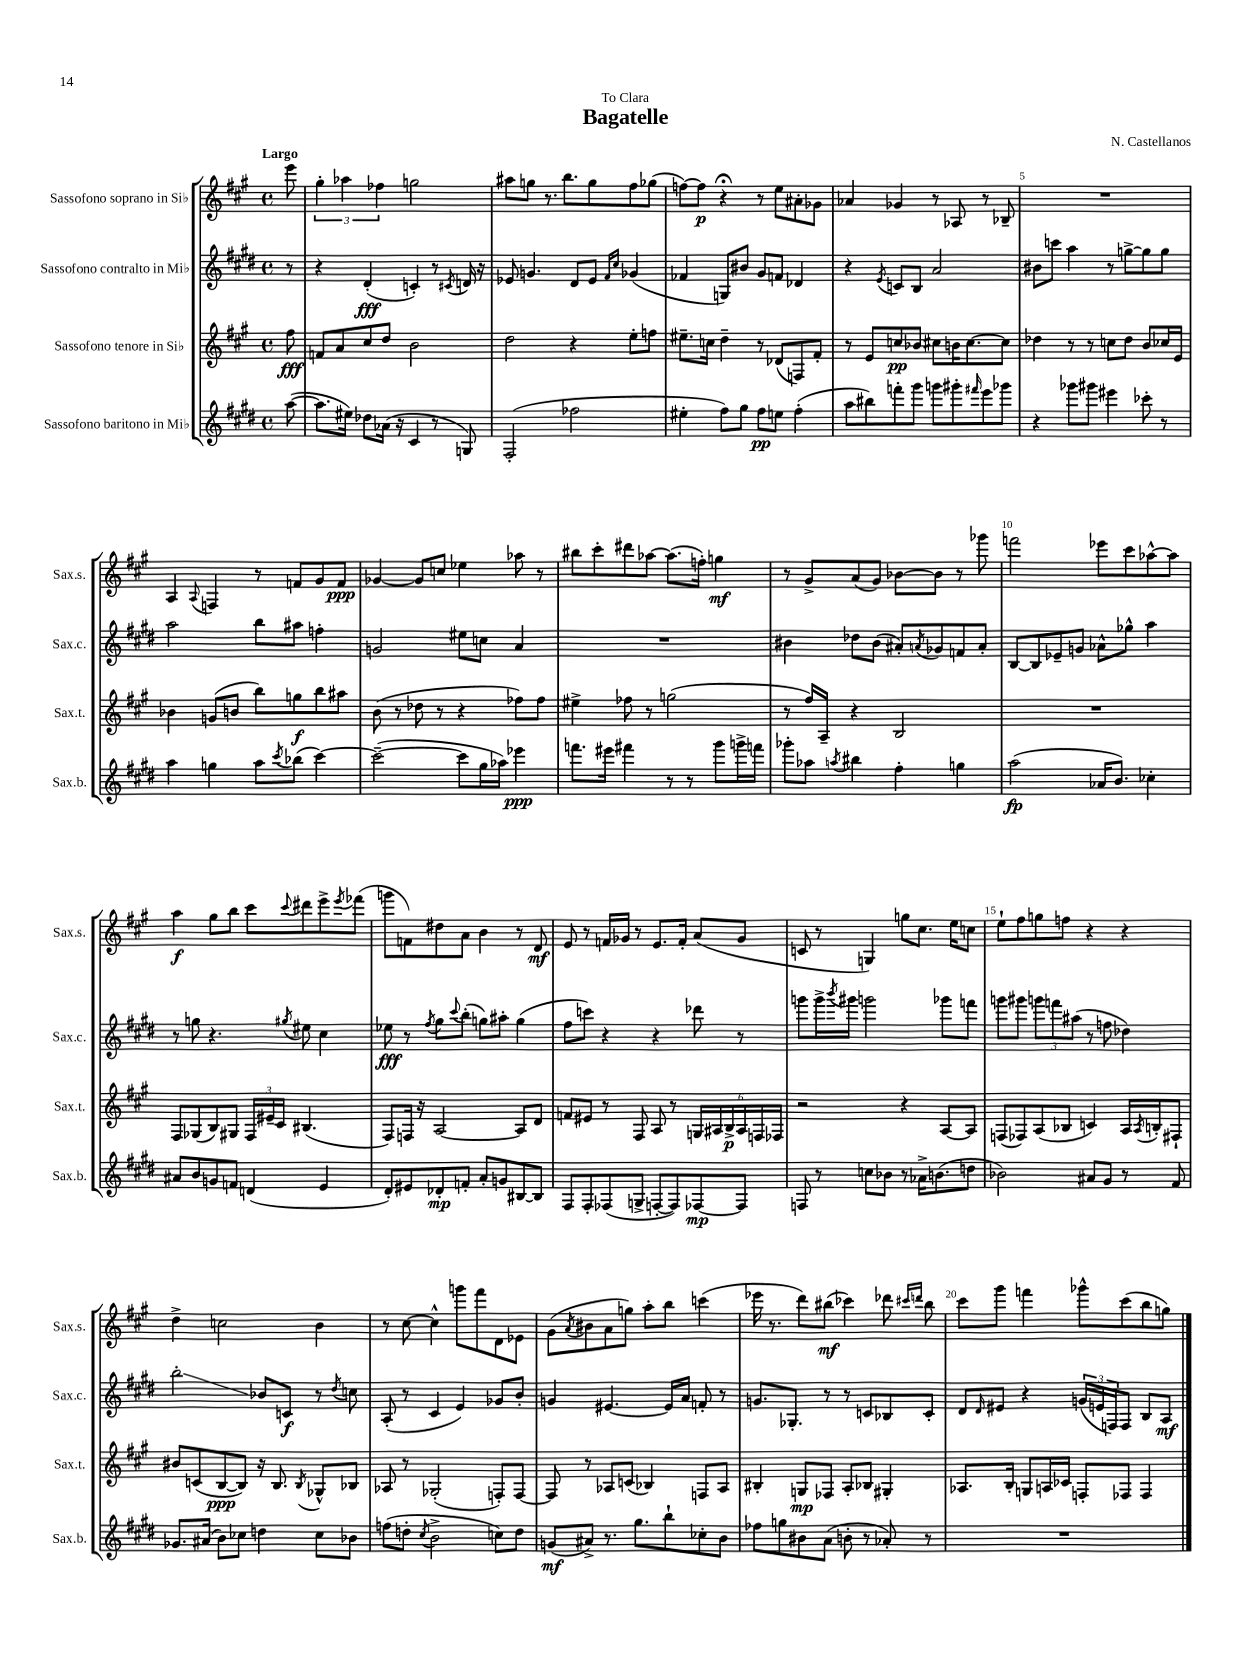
\header { title = "Bagatelle" composer = "N. Castellanos" dedication = "To Clara" }
<<
\new StaffGroup <<
\new Staff = "s0" \with { instrumentName = "Sassofono soprano in Sib" shortInstrumentName = "Sax.s." } {
    \clef treble \key a \major \defaultTimeSignature \time 4/4 \partial 8 \tempo "Largo"
    e'''8 |
    \tuplet 3/2 { gis''4-. aes''4 fes''4 } g''2 |
    ais''8 g''8 r8. b''8. g''8 fis''8 ges''8( |
    f''8~) f''8\p r4\fermata r8 e''8 ais'8-. ges'8 |
    aes'4 ges'4 r8 aes8 r8 bes8-- |
    R1 |
    a4 \appoggiatura { a8 } f4 r8 f'8 gis'8 f'8\ppp |
    ges'4~ ges'8 c''8 ees''4 aes''8 r8 |
    bis''8 cis'''8-. dis'''8 aes''8~ aes''8.( f''16-.) g''4\mf |
    r8 gis'8-> a'8( gis'8) bes'8~ bes'8 r8 ges'''8 |
    f'''2 ees'''8 cis'''8 aes''8~-^ aes''8 |
    a''4\f gis''8 b''8 cis'''8 \appoggiatura { cis'''8 } dis'''8 e'''8-> \acciaccatura { e'''8 } fes'''8( |
    g'''8 f'8) dis''8 a'8 b'4 r8 d'8\mf |
    e'8 r8 f'16 ges'16 r8 e'8. f'16-. a'8( ges'8 |
    c'8 r8 g4) g''8 cis''8. e''16 c''8 |
    e''8-! fis''8 g''8 f''8 r4 r4 |
    d''4-> c''2 b'4 |
    r8 cis''8~ cis''4-^ g'''8 fis'''8 d'8 ees'8 |
    gis'8( \acciaccatura { a'8 } bis'8 a'8 g''8) a''8-. b''8 c'''4( |
    ees'''16 r8. d'''8) bis''8\mf( ces'''4) des'''8 \grace { cis'''16 d'''16 } bis''8 |
    cis'''8 gis'''8 f'''4 ges'''8-^ cis'''8( b''8 g''8) \bar "|." |
}
\new Staff = "s1" \with { instrumentName = "Sassofono contralto in Mib" shortInstrumentName = "Sax.c." } {
    \clef treble \key e \major \defaultTimeSignature \time 4/4 \partial 8
    r8 |
    r4 dis'4-.\fff( c'4-.) r8 \acciaccatura { cis'8 } d'16 r16 |
    ees'8 g'4. dis'8 ees'8 \grace { fis'16 cis''16 } ges'4( |
    fes'4 g8) bis'8 gis'8 f'8 des'4 |
    r4 \acciaccatura { e'8 } c'8 b8 a'2 |
    bis'8 c'''8 a''4 r8 g''8~-> g''8 g''8 |
    a''2 b''8 ais''8 f''4-. |
    g'2 eis''8 c''8 a'4 |
    R1 |
    bis'4 des''8 bis'8( ais'8-.) \acciaccatura { a'8 } ges'8 f'8 a'8-. |
    b8~ b8 ees'8-- g'8 aes'8-^ ges''8-^ a''4 |
    r8 g''8 r4. \acciaccatura { gis''8 } eis''8 cis''4 |
    ees''8\fff r8 \acciaccatura { fis''8 } gis''8 \appoggiatura { cis'''8 } b''8-.( g''8) ais''8-. g''4( |
    fis''8 c'''8) r4 r4 des'''8 r8 |
    g'''8 g'''16-> \acciaccatura { b'''8 } gis'''16 g'''2 ges'''8 f'''8 |
    g'''8 gis'''8 \tuplet 3/2 { g'''8 f'''8 ais''8( } r8 f''8 des''4) |
    b''2-.\glissando bes'8 c'8\f r8 \acciaccatura { dis''8 } c''8 |
    a8-.( r8 cis'4 e'4) ges'8 b'8-. |
    g'4 eis'4.~ eis'16 a'16 f'8-. r8 |
    g'8. ges8.-. r8 r8 c'8 bes8 c'8-. |
    dis'8 \grace { dis'16 } eis'8 r4 \tuplet 3/2 { g'16( e'16 f16) } f8 b8 a8\mf \bar "|." |
}
\new Staff = "s2" \with { instrumentName = "Sassofono tenore in Sib" shortInstrumentName = "Sax.t." } {
    \clef treble \key a \major \defaultTimeSignature \time 4/4 \partial 8
    fis''8\fff |
    f'8 a'8 cis''8 d''8 b'2 |
    d''2 r4 e''8-. f''8 |
    eis''8.-- c''16 d''4-- r8 des'8( f8) fis'8-. |
    r8 e'8 c''8\pp bes'8 cis''8 b'16 cis''8.~ cis''8 |
    des''4 r8 r8 c''8 des''8 b'8 ces''16 e'16 |
    bes'4 g'8( b'8 b''8) g''8\f b''8 ais''8 |
    b'8( r8 des''8 r8 r4 fes''8) fes''8 |
    eis''4-> fes''8 r8 g''2( |
    r8 fis''16) a16-- r4 b2 |
    R1 |
    fis8 ges8( b8) gis8 \tuplet 3/2 { fis16 eis'16-- cis'16 } bis4.( |
    fis8) f16 r16 a2~ a8 d'8 |
    f'8 eis'8 r8 fis8 a8 r8 \tuplet 6/4 { g16 ais16 b16->\p ais16 f16 fes16 } |
    r2 r4 a8~ a8 |
    f8( fes8) a8( bes8 c'4) a16 \acciaccatura { a8 } b16-. fis8-! |
    bis'8 c'8( b8~\ppp b8) r16 b8. \acciaccatura { b8 } ges8-^ bes8 |
    aes8 r8 ges2-.( f8-.) f8~ |
    f8 r8 aes8 c'8( bes4) f8 aes8 |
    bis4-. g8\mp fes8 a8-. bes8 gis4-. |
    aes8. b16-. g8 a16 ces'16 f8-. fes8 fes4 \bar "|." |
}
\new Staff = "s3" \with { instrumentName = "Sassofono baritono in Mib" shortInstrumentName = "Sax.b." } {
    \clef treble \key e \major \defaultTimeSignature \time 4/4 \partial 8
    a''8~( |
    a''8. eis''16) des''8 aes'16( r16 cis'4 r8 g8) |
    fis2-.( fes''2 |
    eis''4-. fis''8) gis''8 fis''8\pp e''8 fis''4-.( |
    a''8 bis''8) f'''8-. gis'''8 g'''8 gis'''8-. \grace { fis'''16 } e'''8 ges'''8 |
    r4 ges'''8 gis'''8 eis'''4 ces'''8-. r8 |
    a''4 g''4 a''8 \acciaccatura { cis'''8 } bes''8( cis'''4~) |
    cis'''2~--( cis'''8 gis''16 aes''16) ees'''4\ppp |
    f'''8. eis'''16 fis'''4 r8 r8 gis'''8 g'''16-> f'''16 |
    ges'''8-. aes''8 \acciaccatura { a''8 } bis''4 fis''4-. g''4 |
    a''2\fp( aes'16 b'8.) ces''4-. |
    ais'8 b'8 g'8 f'8 d'4( e'4 |
    dis'8-.) eis'8 des'8-.\mp f'8-. a'8-. g'8 bis8~ bis8 |
    fis8 fis8-. fes8( g8-> f8~-. f8) fes8~\mp fes8 |
    f8 r8 c''8 bes'8 r8 aes'16-> b'8.( d''8 |
    bes'2) ais'8 gis'8 r8 fis'8 |
    ges'8. ais'16( b'8) ces''8 d''4 ces''8 bes'8 |
    f''8( d''8-. \acciaccatura { cis''8 } b'2-> c''8) d''8 |
    g'8\mf( ais'8->) r8. gis''8. b''8-! ces''8-. b'8 |
    fes''8 g''8 bis'8 a'8( b'8-. r8 aes'8-.) r8 |
    R1 \bar "|." |
}
>>
>>
\layout { \context { \Score \override BarNumber.break-visibility = ##(#f #t #t) barNumberVisibility = #(every-nth-bar-number-visible 5) } }
